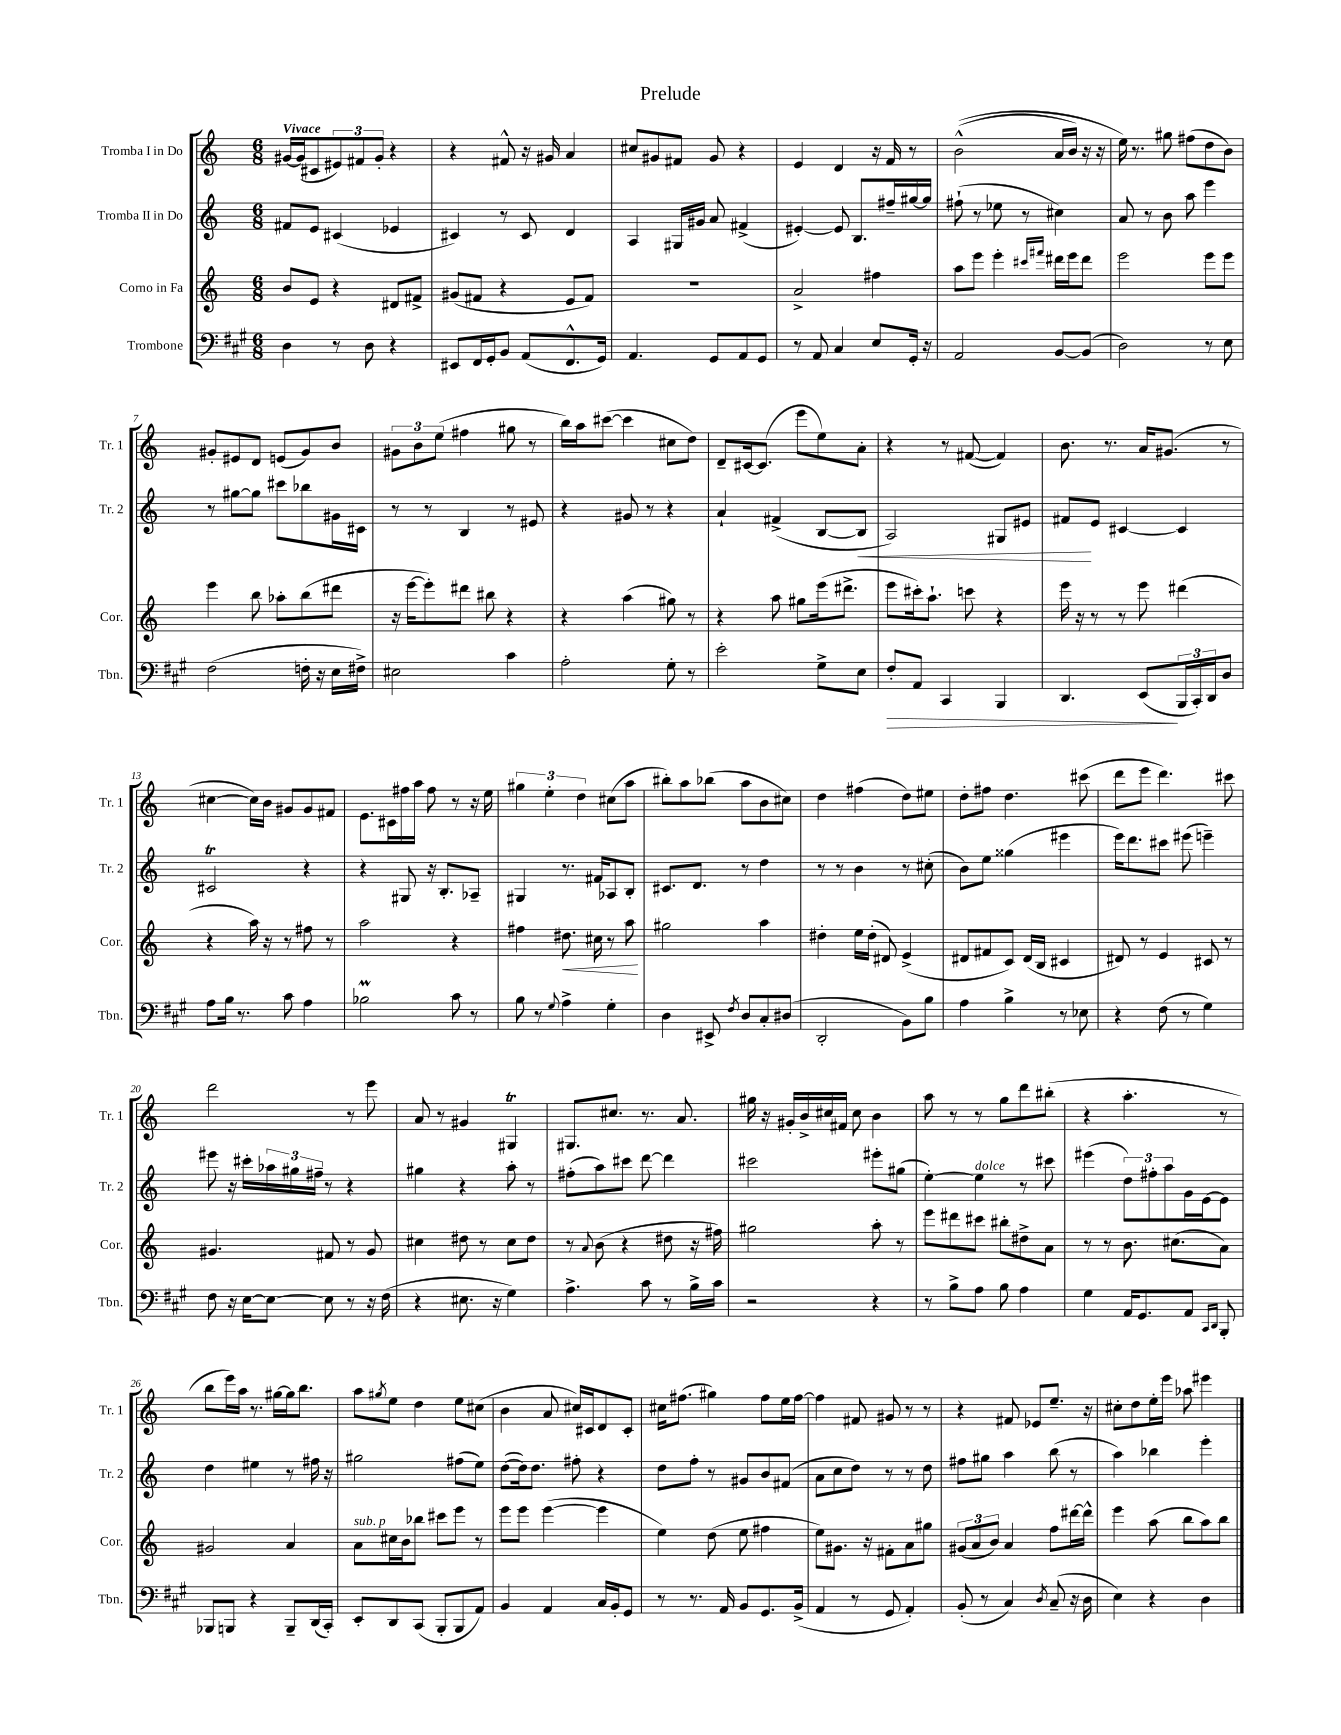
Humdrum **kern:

**kern	**dynam	**kern	**dynam	**kern	**dynam	**kern
*part4	*part4	*part3	*part3	*part2	*part2	*part1
*staff4	*staff4	*staff3	*staff3	*staff2	*staff2	*staff1
*I"Trombone	*	*I"Corno in Fa	*	*I"Tromba II in Do	*	*I"Tromba I in Do
*I'Tbn.	*	*I'Cor.	*	*I'Tr. 2	*	*I'Tr. 1
*clefF4	*	*clefG2	*	*clefG2	*	*clefG2
*k[f#c#g#]	*	*k[]	*	*k[]	*	*k[]
*M6/8	*	*M6/8	*	*M6/8	*	*M6/8
=1	=1	=1	=1	=1	=1	=1
!	!	!	!	!	!	!LO:TX:a:B:t=Vivace
4D\	.	8b/L	.	8f#X/L	.	[16g#X/LL
.	.	.	.	.	.	(16g#/J]
.	.	8e/J	.	8e/J	.	8c#X/
8r	.	4r	.	(4c#X/	.	12e#X/)
.	.	.	.	.	.	12f#X/
8D\	.	.	.	.	.	.
.	.	.	.	.	.	12g#'/J
4r	.	8d#X/L	.	4e-X/	.	4r
.	.	8f#X^/J	.	.	.	.
=2	=2	=2	=2	=2	=2	=2
8EE#X/L	.	(8g#X/L	.	4c#X/)	.	4r
16FF#/L	.	8f#X/J	.	.	.	.
16GG#'/J	.	.	.	.	.	.
8BB/J	.	4r	.	8r	.	8f#X^^/
(8AA/L	.	.	.	8c#/	.	16r
.	.	.	.	.	.	16g#X/
8.FF#^^/	.	8e/L	.	4d/	.	4a/
.	.	8f#/J)	.	.	.	.
16GG#/Jk)	.	.	.	.	.	.
=3	=3	=3	=3	=3	=3	=3
4.AA/	.	2.r	.	4A/	.	8cc#X/L
.	.	.	.	.	.	8g#X/
.	.	.	.	16G#X/LL	.	8f#X/J
.	.	.	.	16g#X/JJ	.	.
8GG#/L	.	.	.	8a/	.	8g#/
8AA/	.	.	.	(4f#X^/	.	4r
8GG#/J	.	.	.	.	.	.
=4	=4	=4	=4	=4	=4	=4
8r	.	2a^/	.	[4e#X'/)	.	4e/
8AA/	.	.	.	.	.	.
4C#/	.	.	.	8e#/]	.	4d/
.	.	.	.	8.B/L	.	.
8E/L	.	4ff#X\	.	.	.	16r
.	.	.	.	16ff#X~/L	.	16f/
16GG#'/Jk	.	.	.	[16gg#X/	.	8r
16r	.	.	.	16gg#/JJ]	.	.
=5	=5	=5	=5	=5	=5	=5
2AA/	.	8aa\L	.	(8ff#X`\	.	((2b^^\
.	.	8eee\J	.	8r	.	.
.	.	4eee'\	.	8ee-X\	.	.
.	.	.	.	8r	.	.
.	.	16qqccc#X/LL	.	.	.	.
.	.	16qqfff#X/JJ	.	.	.	.
[8BB/L	.	16ddd#X\LL	.	4cc#X\)	.	16a/LL
.	.	16eee\J	.	.	.	16b/JJ)
(8BB/J]	.	8ddd#\J	.	.	.	16r
.	.	.	.	.	.	16r
=6	=6	=6	=6	=6	=6	=6
2D\)	.	2eee\	.	8a/	.	16ee\)
.	.	.	.	.	.	8.r
.	.	.	.	8r	.	.
.	.	.	.	8b\	.	8gg#X\
.	.	.	.	8aa\	.	(8ff#X\L
8r	.	8eee\L	.	4eee\	.	8dd\
8E\	.	8eee\J	.	.	.	8b\J)
!!LO:LB:g=z
=7	=7	=7	=7	=7	=7	=7
(2F#\	.	4eee\	.	8r	.	8g#X'/L
.	.	.	.	[8gg#X\L	.	8e#X/
.	.	8bb\	.	8gg#\J]	.	8d/J
.	.	8aa-X'\L	.	8ccc#X\L	.	(8en/L
16Fn'\	.	(8bb\	.	8bb-X\	.	8g#/)
16r	.	.	.	.	.	.
16E\LL	.	8ddd#X\J	.	16g#X\L	.	8b/J
16F#X^\JJ)	.	.	.	16c#X\JJ	.	.
=8	=8	=8	=8	=8	=8	=8
2E#X\	.	16r	.	8r	.	12g#X\L
.	.	[16eee\KL	.	.	.	.
.	.	.	.	.	.	12b\
.	.	8eee'\])	.	8r	.	.
.	.	.	.	.	.	(12ee\J
.	.	8ddd#X\J	.	4B/	.	4ff#X\
.	.	8bb#X\	.	.	.	.
4c#\	.	4r	.	8r	.	8gg#X\
.	.	.	.	8e#X/	.	8r
=9	=9	=9	=9	=9	=9	=9
2A'\	.	4r	.	4r	.	16bb\LL)
.	.	.	.	.	.	16aa\J
.	.	.	.	.	.	([8ccc#X\J
.	.	(4aa\	.	8g#X/	.	4ccc#\]
.	.	.	.	8r	.	.
8G#'\	.	8gg#X\)	.	4r	.	8cc#X\L
8r	.	8r	.	.	.	8dd\J)
=10	=10	=10	=10	=10	=10	=10
2e'\	.	4r	.	4a`/	.	8d~/L
.	.	.	.	.	.	[16c#X/k
.	.	.	.	.	.	(8.c#/J]
.	.	8aa\	.	(4f#X^/	.	.
.	.	8gg#X\L	.	.	.	8eee\L
8G#^\L	.	(16eee\k	.	[8B/L	.	8ee\)
.	.	8.ddd#X^\J	.	.	.	.
!	!	!	!	!	!LO:HP:b	!
8E\J	.	.	.	8B/J]	<	8a'\J
=11	=11	=11	=11	=11	=11	=11
!	!LO:HP:b	!	!	!	!	!
8F#'/L	>	8eee\L	.	2A/)	.	4r
8AA/J	.	16ccc#X'\k)	.	.	.	.
.	.	8.aa`\J	.	.	.	.
4CC#/	.	.	.	.	.	8r
.	.	8cccn\	.	.	.	([8f#X/
4BBB/	.	4r	.	8G#X/L	.	4f#/])
.	.	.	.	8e#X/J	.	.
=12	=12	=12	=12	=12	=12	=12
4.DD/	.	16eee\	.	8f#X/L	.	8.b\
.	.	16r	.	.	.	.
.	.	8r	.	8e/J	[	.
.	.	.	.	.	.	8.r
.	.	8r	.	[4c#X/	.	.
(8EE/L	.	8eee\	.	.	.	16a/KL
.	.	.	.	.	.	(8.g#X/J
24BBB/L	]	(4ddd#X\	.	4c#/]	.	.
24CC#'/)	.	.	.	.	.	.
24DD/J	.	.	.	.	.	.
8D/J	.	.	.	.	.	8r
!!LO:LB:g=z
=13	=13	=13	=13	=13	=13	=13
8A\L	.	4r	.	2c#Xt/	.	[4cc#X\
16B\Jk	.	.	.	.	.	.
8.r	.	.	.	.	.	.
.	.	16aa\)	.	.	.	16cc#\LL])
.	.	16r	.	.	.	16b\JJ
8c#\	.	8r	.	.	.	8g#X/L
4A\	.	8ff#X\	.	4r	.	8g#/
.	.	8r	.	.	.	8f#X/J
=14	=14	=14	=14	=14	=14	=14
2B-XM\	.	2aa\	.	4r	.	8.e\L
.	.	.	.	.	.	16c#X\L
.	.	.	.	8G#X/	.	16ff#X\
.	.	.	.	.	.	16aa\JJ
.	.	.	.	16r	.	8ff#\
.	.	.	.	8.B'/L	.	.
8c#\	.	4r	.	.	.	8r
8r	.	.	.	8A-X~/J	.	16r
.	.	.	.	.	.	16ee\
=15	=15	=15	=15	=15	=15	=15
8B\	.	4ff#X\	.	4G#X/	.	6gg#X\
8r	.	.	.	.	.	.
.	.	.	.	.	.	6ee'\
8qqG#/	.	.	.	.	.	.
!	!	!	!LO:HP:b	!	!	!
4A^\	.	8.dd#X\	<	8.r	.	.
.	.	.	.	.	.	6dd\
.	.	16cc#X\	.	16f#X/KL	.	.
4G#'\	.	8r	.	8A-X/	.	(8cc#X\L
.	.	8aa\	.	8B'/J	.	8aa\J
.	.	.	[	.	.	.
=16	=16	=16	=16	=16	=16	=16
4D\	.	2gg#X\	.	8.c#X/L	.	8bb#X'\L)
.	.	.	.	.	.	8aa\
.	.	.	.	8.d/J	.	.
8EE#X^/	.	.	.	.	.	(8bb-X\J
8qF#/	.	.	.	.	.	.
8D/L	.	.	.	8r	.	8aa\L
8C#'/	.	4aa\	.	4dd\	.	8b\
(8D#X/J	.	.	.	.	.	8cc#X\J)
=17	=17	=17	=17	=17	=17	=17
2DD'/	.	4dd#X'\	.	8r	.	4dd\
.	.	.	.	8r	.	.
.	.	16ee\LL	.	4b\	.	(4ff#X\
.	.	(16dd#'\JJ	.	.	.	.
.	.	8d#X/)	.	.	.	.
8BB\L)	.	(4e^/	.	8r	.	8dd\L)
8B\J	.	.	.	(8cc#X'\	.	8ee#X\J
=18	=18	=18	=18	=18	=18	=18
4A\	.	8d#X/L	.	8b\L)	.	8dd'\L
.	.	8f#X/	.	8ee\J	.	8ff#X\J
4B^\	.	8c/J)	.	(4gg##X\	.	4.dd\
.	.	(16d#/LL	.	.	.	.
.	.	16B/JJ	.	.	.	.
8r	.	4c#X/	.	4eee#X\	.	.
8E-X\	.	.	.	.	.	(8ccc#X\
=19	=19	=19	=19	=19	=19	=19
4r	.	8d#X/)	.	16eee\KL)	.	8ddd\L
.	.	.	.	8.ddd\	.	.
.	.	8r	.	.	.	8eee\J
(8F#\	.	4e/	.	8ccc#X\J	.	4.ddd\)
8r	.	.	.	(8eee#X\	.	.
4G#\)	.	8c#X/	.	4eeen~\)	.	.
.	.	8r	.	.	.	8ccc#X\
!!LO:LB:g=z
=20	=20	=20	=20	=20	=20	=20
8F#\	.	4.g#X/	.	8eee#X\	.	2ddd\
16r	.	.	.	16r	.	.
[16E\KL	.	.	.	16ccc#X'\LL	.	.
8E\J_	.	.	.	24aa-X\	.	.
.	.	.	.	24gg#X\	.	.
.	.	.	.	24ff#X~\JJ	.	.
8E\]	.	8f#X/	.	8r	.	.
8r	.	8r	.	4r	.	8r
16r	.	8g#/	.	.	.	8eee\
(16F#\	.	.	.	.	.	.
=21	=21	=21	=21	=21	=21	=21
4r	.	4cc#X\	.	4gg#X\	.	8a/
.	.	.	.	.	.	8r
8.E#X\	.	8dd#X\	.	4r	.	4g#X/
.	.	8r	.	.	.	.
16r	.	.	.	.	.	.
4G#\)	.	8cc#\L	.	8aa'\	.	4G#Xt/
.	.	8dd#\J	.	8r	.	.
=22	=22	=22	=22	=22	=22	=22
4.A^\	.	8r	.	(8ff#X'\L	.	8.G#X/L
.	.	8qqa/	.	.	.	.
.	.	(8b\	.	8aa\)	.	.
.	.	.	.	.	.	8.cc#X/J
.	.	4r	.	8ccc#X\J	.	.
8c#\	.	.	.	[8ddd\	.	8.r
8r	.	8dd#X\	.	4ddd\]	.	.
.	.	.	.	.	.	8.a/
16B^\LL	.	16r	.	.	.	.
16c#\JJ	.	16ff#X\)	.	.	.	.
=23	=23	=23	=23	=23	=23	=23
2r	.	2gg#X\	.	2ccc#X\	.	16gg#X\
.	.	.	.	.	.	16r
.	.	.	.	.	.	16g#X'/LL
.	.	.	.	.	.	16b^/
.	.	.	.	.	.	16cc#X/
.	.	.	.	.	.	16f#X/JJ
.	.	.	.	.	.	8cc#\
4r	.	8aa'\	.	8eee#X'\L	.	4b\
.	.	8r	.	(8gg#X\J	.	.
=24	=24	=24	=24	=24	=24	=24
8r	.	8eee\L	.	[4ee'\)	.	8aa\
8B^\L	.	8ddd#X\	.	.	.	8r
!	!	!	!	!LO:TX:a:i:t=dolce	!	!
8A\J	.	8ccc#X\J	.	4ee\]	.	8r
8B\	.	8bb#X'\L	.	.	.	8gg\L
4A\	.	8dd#X^\	.	8r	.	8ddd\
.	.	8a\J	.	8ccc#X\	.	(8bb#X'\J
=25	=25	=25	=25	=25	=25	=25
4G#\	.	8r	.	(4eee#X\	.	4r
.	.	8r	.	.	.	.
16AA/KL	.	8.b\	.	12dd\L)	.	4.aa'\
8.GG#/	.	.	.	.	.	.
.	.	.	.	12ff#X'\	.	.
.	.	.	.	12aa\	.	.
.	.	(8.cc#X\L	.	.	.	.
8AA/J	.	.	.	16g\L	.	.
.	.	.	.	[16e\J	.	.
16qqCC#/LL	.	.	.	.	.	.
16qqDD/JJ	.	.	.	.	.	.
8BBB'/	.	8a\J)	.	8e\J]	.	8r
!!LO:LB:g=z
=26	=26	=26	=26	=26	=26	=26
8BBB-X/L	.	2g#X/	.	4dd\	.	8bb\L
8BBBn/J	.	.	.	.	.	16eee\L)
.	.	.	.	.	.	16aa\JJ
4r	.	.	.	4ee#X\	.	8.r
.	.	.	.	.	.	[16gg#X\LL
8BBB~/L	.	4a/	.	8r	.	16gg#\J]
.	.	.	.	.	.	8.bb\J
(16DD/L	.	.	.	16ff#X\	.	.
16CC#'/JJ)	.	.	.	16r	.	.
=27	=27	=27	=27	=27	=27	=27
!	!	!LO:TX:a:i:t=sub. p	!	!	!	!
8EE'/L	.	8a\L	.	2gg#X\	.	8aa\L
.	.	.	.	.	.	8qgg#X/
8DD/	.	16cc#X\L	.	.	.	8ee\J
.	.	16b\J	.	.	.	.
(8CC#/J	.	8bb-X\J	.	.	.	4dd\
8BBB'/L	.	8ccc#X\L	.	.	.	.
8BBB/	.	8eee\J	.	(8ff#X\L	.	8ee\L
8AA/J)	.	8r	.	8ee\J)	.	(8cc#X\J
=28	=28	=28	=28	=28	=28	=28
4BB/	.	8eee\L	.	([8dd\L	.	4b\
.	.	8eee\J	.	16dd\k])	.	.
.	.	.	.	8.dd\J	.	.
4AA/	.	([4eee\	.	.	.	8a/
.	.	.	.	8ff#X'\	.	16cc#X/LL)
.	.	.	.	.	.	16c#X/J
16C#/LL	.	4eee\]	.	4r	.	8d/
16BB'/J	.	.	.	.	.	.
8GG#/J	.	.	.	.	.	8c#'/J
=29	=29	=29	=29	=29	=29	=29
8r	.	4ee\)	.	8dd\L	.	16cc#X\KL
.	.	.	.	.	.	(8.ff#X\J
8.r	.	.	.	8ff'\J	.	.
.	.	(8dd\	.	8r	.	4gg#X\)
16AA/	.	.	.	.	.	.
8BB/L	.	8ee\	.	8g#X/L	.	.
8.GG#/	.	4ff#X\	.	8b/	.	8ff#\L
.	.	.	.	(8f#X/J	.	16ee\L
(16BB^/Jk	.	.	.	.	.	[16ff#\JJ
=30	=30	=30	=30	=30	=30	=30
4AA/	.	8ee\L)	.	8a\L	.	4ff#\]
.	.	8.g#X\J	.	8cc\	.	.
8r	.	.	.	8dd\J)	.	8f#X/
.	.	16r	.	.	.	.
8GG#/	.	8f#X'\L	.	8r	.	8g#X/
4AA'/)	.	8a\	.	8r	.	8r
.	.	8gg#X\J	.	8dd\	.	8r
=31	=31	=31	=31	=31	=31	=31
(8BB'/	.	(12g#X/L	.	8ff#X\L	.	4r
.	.	12a/	.	.	.	.
8r	.	.	.	8gg#X\J	.	.
.	.	12b/J)	.	.	.	.
4C#/)	.	4a/	.	4aa\	.	8f#X/
.	.	.	.	.	.	8e-X/L
8qD/	.	.	.	.	.	.
(8C#~/	.	8ff\L	.	(8bb\	.	8.ee~/J
16r	.	[16ddd#X\L	.	8r	.	.
16D\	.	16ddd#^^\JJ]	.	.	.	16r
=32	=32	=32	=32	=32	=32	=32
4E\)	.	4eee\	.	4aa\)	.	8cc#X'\L
.	.	.	.	.	.	8dd\
4r	.	(8aa\	.	4bb-X\	.	16ee'\L
.	.	.	.	.	.	16eee\JJ
.	.	8bb\L	.	.	.	8aa-X\
4D\	.	8aa\)	.	4eee'\	.	4eee#X\
.	.	8bb\J	.	.	.	.
==	==	==	==	==	==	==
*-	*-	*-	*-	*-	*-	*-
